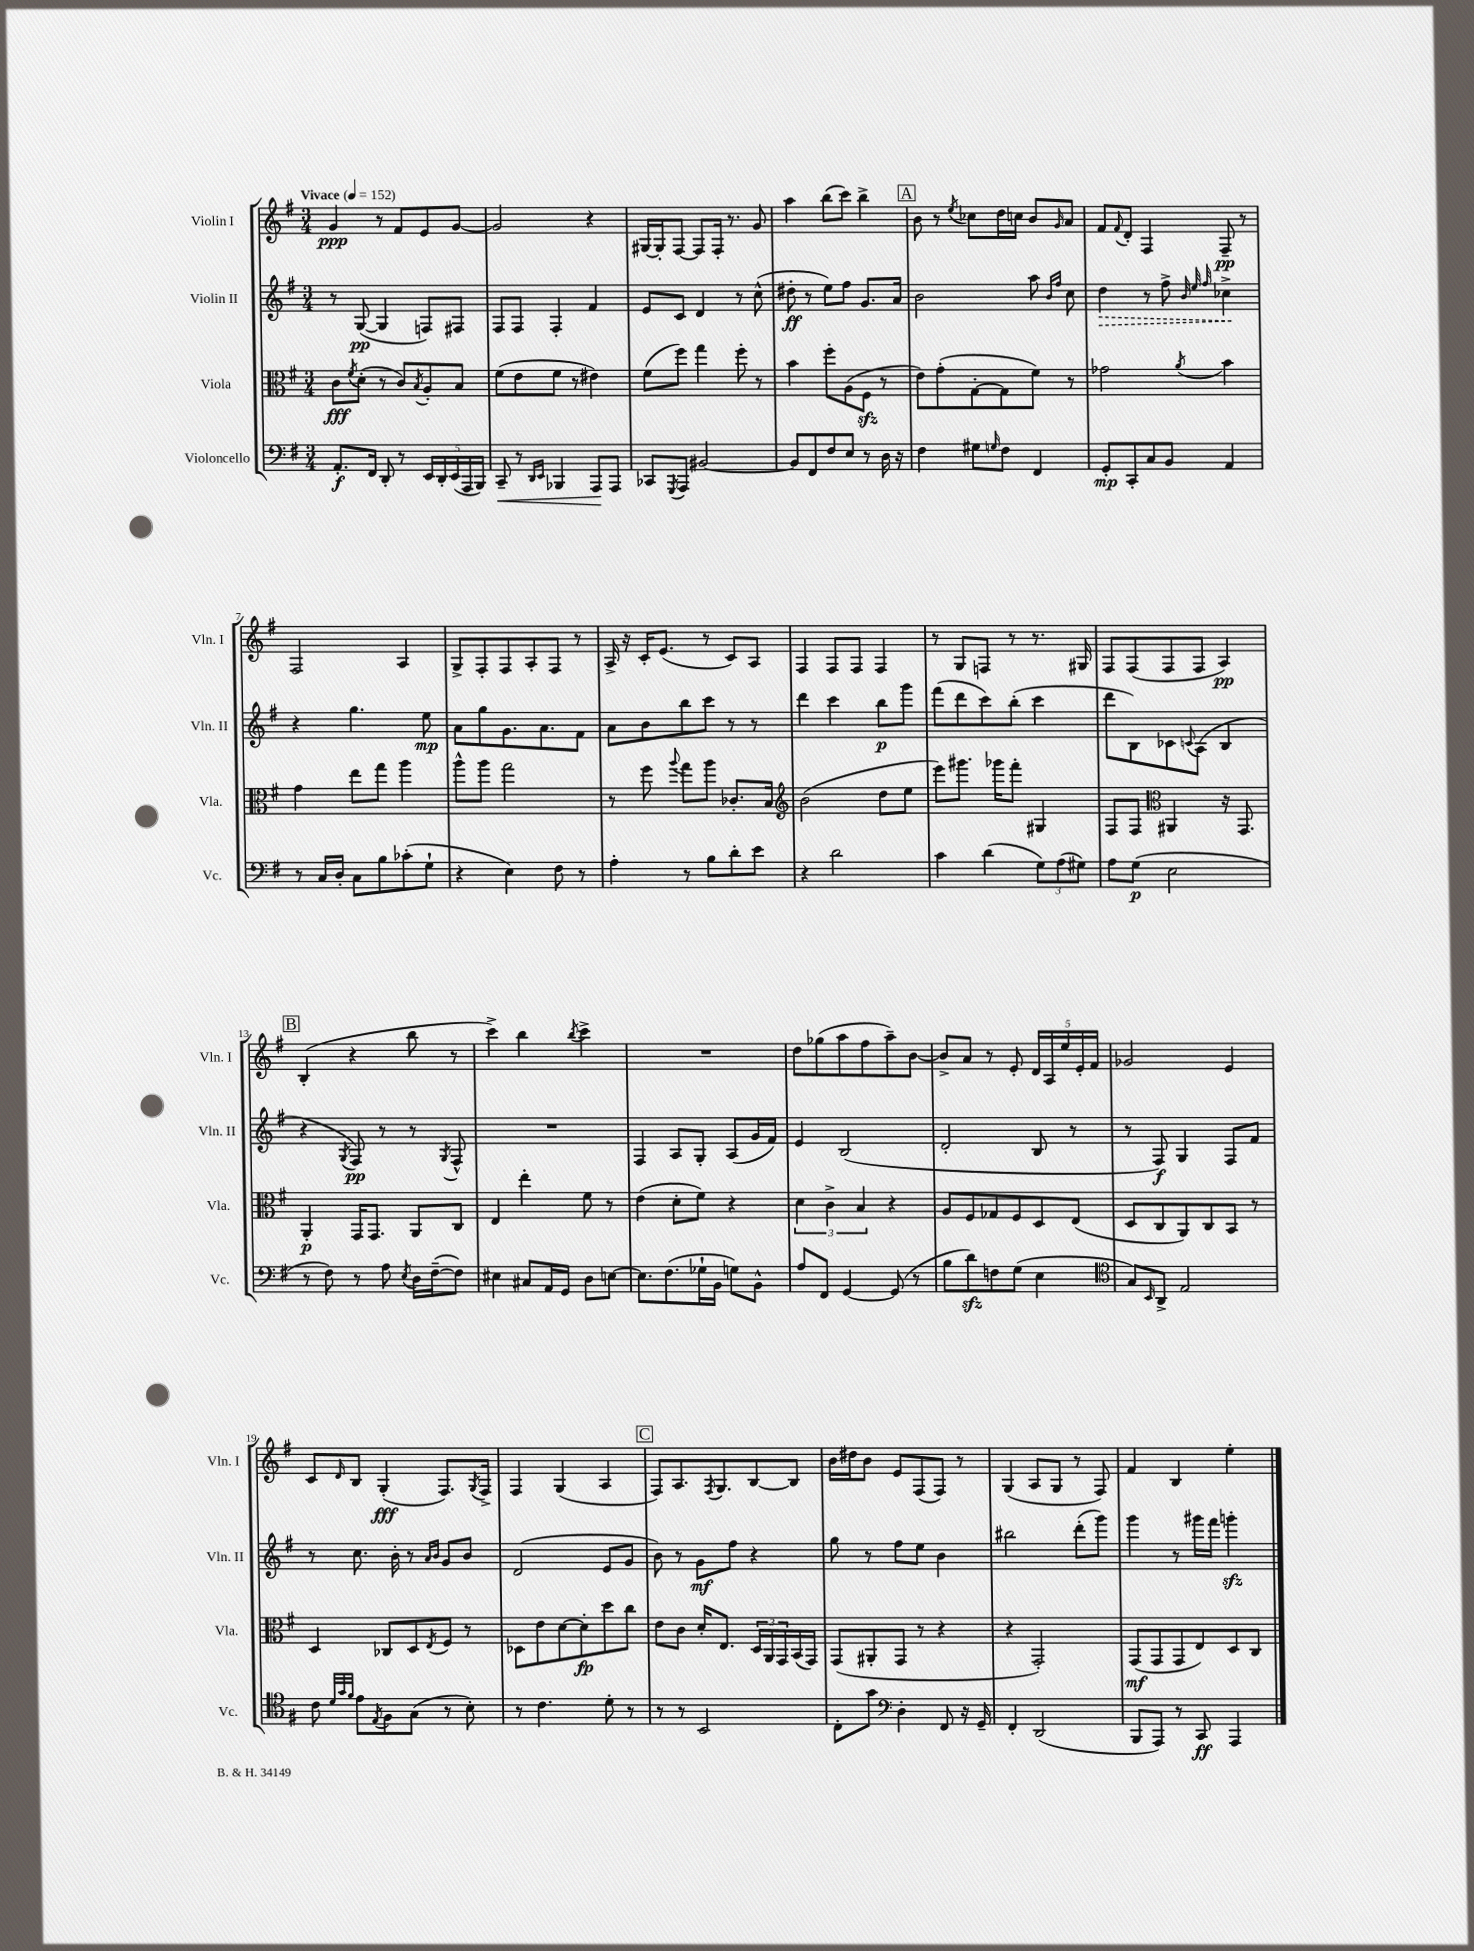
<<
\new StaffGroup <<
\new Staff = "s0" \with { instrumentName = "Violin I" shortInstrumentName = "Vln. I" } {
    \clef treble \key g \major \numericTimeSignature \time 3/4 \tempo "Vivace" 4 = 152
    g'4\ppp r8 fis'8 e'8 g'8~ |
    g'2 r4 |
    gis16~ gis16-. fis8~ fis8 fis16-. r8. g'8 |
    a''4 b''8( c'''8) b''4-> |
    \mark \markup { \box "A" } b'8 r8 \acciaccatura { e''8 } ces''8 d''16 c''16 b'8 \grace { g'16 } a'8 |
    fis'8 \appoggiatura { fis'8 } d'8-. fis4 fis8--\pp r8 |
    fis2 a4 |
    g8-> fis8-. fis8 a8-. fis8 r8 |
    a16-> r16 c'16-. e'8.( r8 c'8) a8 |
    fis4 fis8 fis8 fis4 |
    r8 g8 f8 r8 r8. gis16 |
    fis8 fis8( fis8 fis8 a4\pp) |
    \mark \markup { \box "B" } b4-.( r4 b''8 r8 |
    c'''4->) b''4 \acciaccatura { b''8 } c'''4-> |
    R2. |
    d''8 ges''8( a''8 fis''8 a''8--) b'8~ |
    b'8-> a'8 r8 e'8-. \tuplet 5/4 { d'16 a16 e''16 e'16-. fis'16 } |
    ges'2 e'4 |
    c'8 \grace { d'16 } b8 g4-.\fff( fis8.) \acciaccatura { g8 } fis16-> |
    fis4 g4( a4 |
    \mark \markup { \box "C" } fis8) a8. \acciaccatura { fis8 } g8. b8~ b8 |
    b'16 dis''16 b'8 e'8 fis8( fis8) r8 |
    g4( a8 g8 r8 fis8) |
    fis'4 b4 e''4-. \bar "|." |
}
\new Staff = "s1" \with { instrumentName = "Violin II" shortInstrumentName = "Vln. II" } {
    \clef treble \key g \major \numericTimeSignature \time 3/4
    r8 g8~\pp( g4 f8) fis8 |
    fis8 fis8 fis4-. fis'4 |
    e'8 c'8 d'4 r8 c''8-^( |
    dis''8-.\ff r8 e''8) fis''8 g'8. a'16 |
    \mark \markup { \box "A" } b'2 a''8 \grace { b'16 fis''16 } c''8 |
    \once \override Hairpin.style = #'dashed-line d''4\> r8 fis''8-> \grace { b'32 e''32 fis''32 } ces''4->\! |
    r4 g''4. e''8\mp |
    a'8 g''8 g'8. a'8. fis'8 |
    a'8 b'8 b''8 c'''8 r8 r8 |
    d'''4 c'''4 b''8\p g'''8 |
    fis'''8( d'''8 c'''8) b''8-.( c'''4 |
    d'''8 b8) ces'8 \appoggiatura { c'8 } a8( b4 |
    \mark \markup { \box "B" } r4 \acciaccatura { g8 } fis8\pp) r8 r8 \acciaccatura { g8 } fis8-^ |
    R2. |
    fis4 a8 g8-. a8( g'16 fis'16) |
    e'4 b2( |
    d'2-. b8 r8 |
    r8 fis8\f) g4 fis8 fis'8 |
    r8 c''8. b'16-. r8 \grace { a'16 b'16 } g'8 b'8 |
    d'2( e'8 g'8 |
    \mark \markup { \box "C" } b'8) r8 g'8\mf fis''8 r4 |
    g''8 r8 fis''8 e''8 b'4 |
    bis''2 d'''8-.( g'''8) |
    g'''4 r8 gis'''16 fis'''16 g'''4-.\sfz \bar "|." |
}
\new Staff = "s2" \with { instrumentName = "Viola" shortInstrumentName = "Vla." } {
    \clef alto \key g \major \numericTimeSignature \time 3/4
    c'8\fff \acciaccatura { fis'8 } d'8-.( r8 c'8) \acciaccatura { b8 } a8-. b8 |
    fis'8( e'8 fis'8 r8 eis'4) |
    fis'8( fis''8) g''4 fis''8-. r8 |
    b'4 fis''8-. a8( fis8\sfz r8 |
    \mark \markup { \box "A" } e'8) g'8-.( g8~-. g8 fis'8) r8 |
    ges'2 \acciaccatura { a'8 } b'4 |
    g'4 e''8 g''8 a''4 |
    a''8-^ a''8 g''2 |
    r8 fis''8 \appoggiatura { a''8 } g''8 a''8 ces'8.-. b16 |
    \clef treble b'2( d''8 e''8 |
    e'''8) gis'''8. ges'''16 fis'''8-. gis4 |
    fis8 fis8 \clef alto ais,4 r16 g,8. |
    \mark \markup { \box "B" } a,4-.\p g,16 g,8. a,8 c8 |
    e4 e''4-. fis'8 r8 |
    e'4( d'8-. fis'8) r4 |
    \tuplet 3/2 { d'4 c'4-> b4 } r4 |
    a8 fis8 ges8 fis8 d8 e8( |
    d8 c8 a,8) c8 b,8 r8 |
    d4 ces8 d8 \acciaccatura { e8 } fis8 r8 |
    des8 e'8 d'8~ d'8-.\fp d''8 c''8 |
    \mark \markup { \box "C" } e'8 c'8 d'16-. e8. \tuplet 3/2 { d16 a,16 g,16 } b,16( g,16) |
    g,8( ais,8-. g,8 r8 r4 |
    r4 g,2-.) |
    g,8\mf( g,8 g,8 e8) d8 c8 \bar "|." |
}
\new Staff = "s3" \with { instrumentName = "Violoncello" shortInstrumentName = "Vc." } {
    \clef bass \key g \major \numericTimeSignature \time 3/4
    a,8.-.\f fis,16 d,8-. r8 \tuplet 5/4 { e,16 d,16-. e,16( a,,16 b,,16) } |
    c,8--\< r8 \grace { d,16 e,16 } bes,,4 a,,8\! a,,8 |
    ces,8 \acciaccatura { g,,8 } a,,8 bis,2~ |
    bis,8 fis,8 fis8 e8 r8 d16 r16 |
    \mark \markup { \box "A" } fis4 gis8 \grace { g16 } fis8 fis,4 |
    g,8-.\mp c,8-. c8 b,8 a,4 |
    r8 c16 d16-. c8 b8 ces'8-.( g8-! |
    r4 e4) fis8 r8 |
    a4-. r8 b8 d'8-. e'8 |
    r4 d'2 |
    c'4 d'4( \tuplet 3/2 { g8) a8( gis8) } |
    a8 g8\p( e2 |
    \mark \markup { \box "B" } r8 fis8) r8 a8 \acciaccatura { e8 } d16 fis16~--( fis8) |
    eis4 cis8 a,16 g,16 d8 e8~ |
    e8. fis8.( ges16-! b,16 g8) b,8-^ |
    a8 fis,8 g,4~ g,8( r8 |
    b8 d'8\sfz) f8 g8( e4 |
    \clef tenor g8) \grace { b,16 } a,8-> e2 |
    c'8 \grace { d'32 g'32 fis'32 } e'8 \acciaccatura { e8 } fis8 g8( r8 b8-.) |
    r8 c'4. d'8-. r8 |
    \mark \markup { \box "C" } r8 r8 b,2 |
    c8-. g'8 \clef bass d4-. fis,8 r16 g,16-- |
    fis,4-. d,2( |
    b,,8 a,,8) r8 c,8\ff a,,4 \bar "|." |
}
>>
>>
